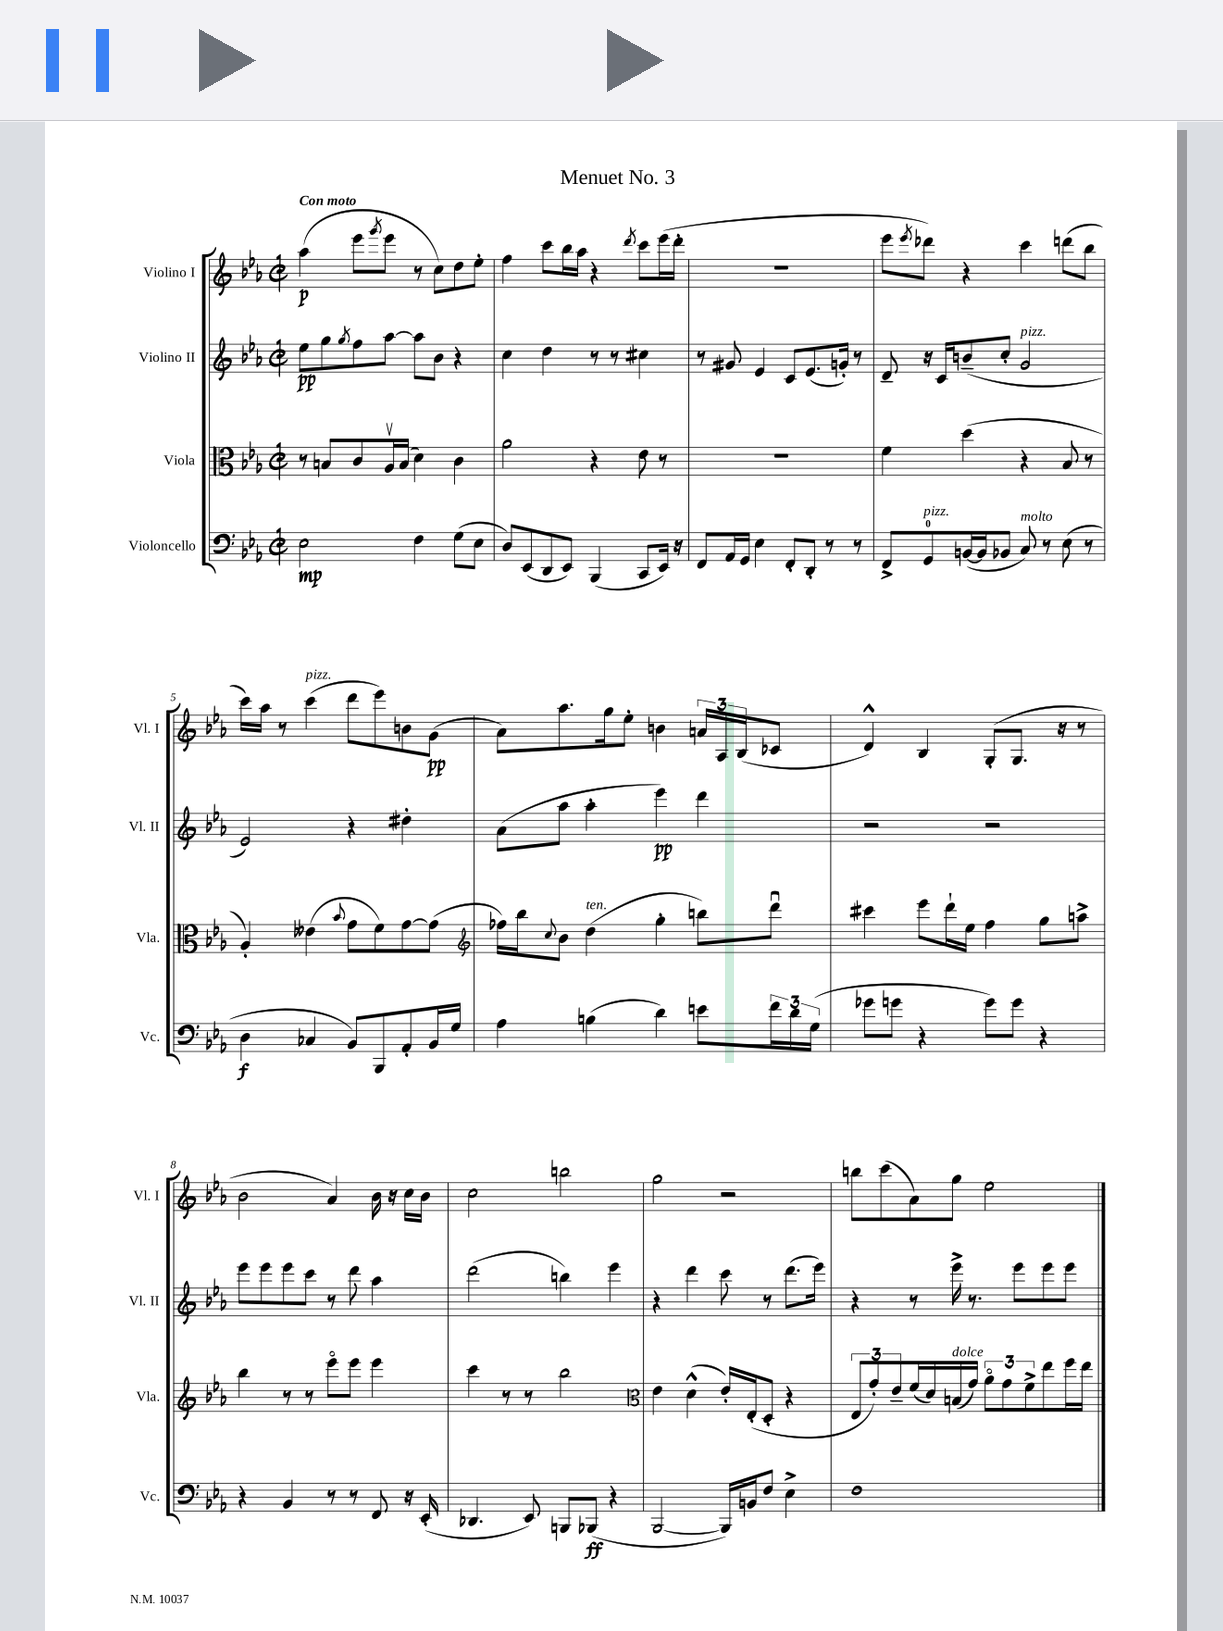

**kern	**kern	**kern	**kern
*staff4	*staff3	*staff2	*staff1
*clefF4	*clefC3	*clefG2	*clefG2
*k[b-e-a-]	*k[b-e-a-]	*k[b-e-a-]	*k[b-e-a-]
*M2/2	*M2/2	*M2/2	*M2/2
*met(c|)	*met(c|)	*met(c|)	*met(c|)
2E-	8r	8ee-	(4aa-
.	8B	8gg	.
.	.	8qgg	.
.	8c	8ff	8eee-
.	.	.	8qggg
.	16A-v	[8aa-	8eee-
.	(16B	.	.
4F	4d)	8aa-]	8r
.	.	8b-	8cc)
(8G	4c	4r	8dd
8E-	.	.	8ee-'
=	=	=	=
8D)	2a-	4cc	4ff
(8EE-	.	.	.
8DD	.	4dd	8ccc
8EE-)	.	.	16bb-
.	.	.	16aa-
(4BBB-	4r	8r	4r
.	.	8r	.
.	.	.	8qddd
8CC	8e-	4cc#	8ccc
16EE-)	8r	.	(16eee-
16r	.	.	16ddd'
=	=	=	=
8FF	1r	8r	1r
16AA-	.	8g#	.
16GG	.	.	.
4E-	.	4e-	.
8FF'	.	8c	.
8DD'	.	(8.e-	.
8r	.	.	.
.	.	16g')	.
8r	.	8r	.
=	=	=	=
8FF^	4f	8d~	8eee-
.	.	.	8qeee-
8GG	.	16r	8ddd-)
.	.	16c	.
([16BB	(4dd	(8b~	4r
16BB]	.	.	.
8BB-	.	8cc'	.
8C)	4r	2g	4ccc
8r	.	.	.
(8E-	8B-	.	(8ddd
8r	8r	.	8bb-
=	=	=	=
4D	4A-')	2e-)	16ccc)
.	.	.	16aa-
.	.	.	8r
4C-	(4e--	.	(4ccc
.	8qqb-	.	.
8BB-)	8g	4r	8ddd
8BBB-	8f)	.	8eee-)
8AA-'	[8g	4dd#'	8b
16BB-	(8g]	.	(8g
16G	.	.	.
=	=	=	=
*	*clefG2	*	*
4A-	16ff-)	(8a-	8a-)
.	16bb-	.	.
.	8qqcc	.	.
.	8b-	8aa-	8.aa-
(4B	(4dd	4aa-'	.
.	.	.	16gg
.	.	.	8ee-'
4d)	4gg'	4eee-)	4b
8e	8bb)	4ddd	24a
.	.	.	24A-
.	.	.	(24B-
24f	8dddu	.	8c-
24d	.	.	.
(24G	.	.	.
=	=	=	=
8g-	4ccc#	2r	4d^^)
8g	.	.	.
4r	8eee-	.	4B-
.	16ddd`	.	.
.	16ee-	.	.
8g)	4ff	2r	(8G'
8g	.	.	8.G
4r	8gg	.	.
.	.	.	16r
.	8aa^	.	8r
=	=	=	=
4r	4bb-	8eee-	2b-
.	.	8eee-	.
4BB-	8r	8eee-	.
.	8r	8ccc	.
8r	8eee-o	8r	4a-)
8r	8eee-	8ddd	.
8FF	4eee-	4aa-	16b-
.	.	.	16r
16r	.	.	16cc
(16EE-'	.	.	16b-
=	=	=	=
4.DD-	4ccc	(2ddd	2cc
.	8r	.	.
8EE-)	8r	.	.
8BBB	2bb-	4bb)	2bb
(8BBB-	.	.	.
4r	.	4eee-	.
=	=	=	=
*	*clefC3	*	*
[2BBB-	4e-	4r	2gg
.	(4d^^	4ddd	.
16BBB-])	16e-')	8ccc	2r
16BB	(16E-'	.	.
8F	8D'	8r	.
4E-^	4r	(8.ddd	.
.	.	16eee-)	.
=	=	=	=
1F	12E-	4r	8bb
.	12g')	.	.
.	.	.	(8ccc
.	12e-~	.	.
.	(16f	8r	8a-)
.	16d)	.	.
.	(16B	16eee-^	8gg
.	16g)	8.r	.
.	12a-o	.	2ee-
.	12g	.	.
.	.	8eee-	.
.	12f^	.	.
.	8ee-	8eee-	.
.	16ff	8eee-	.
.	16ee-	.	.
==	==	==	==
*-	*-	*-	*-
